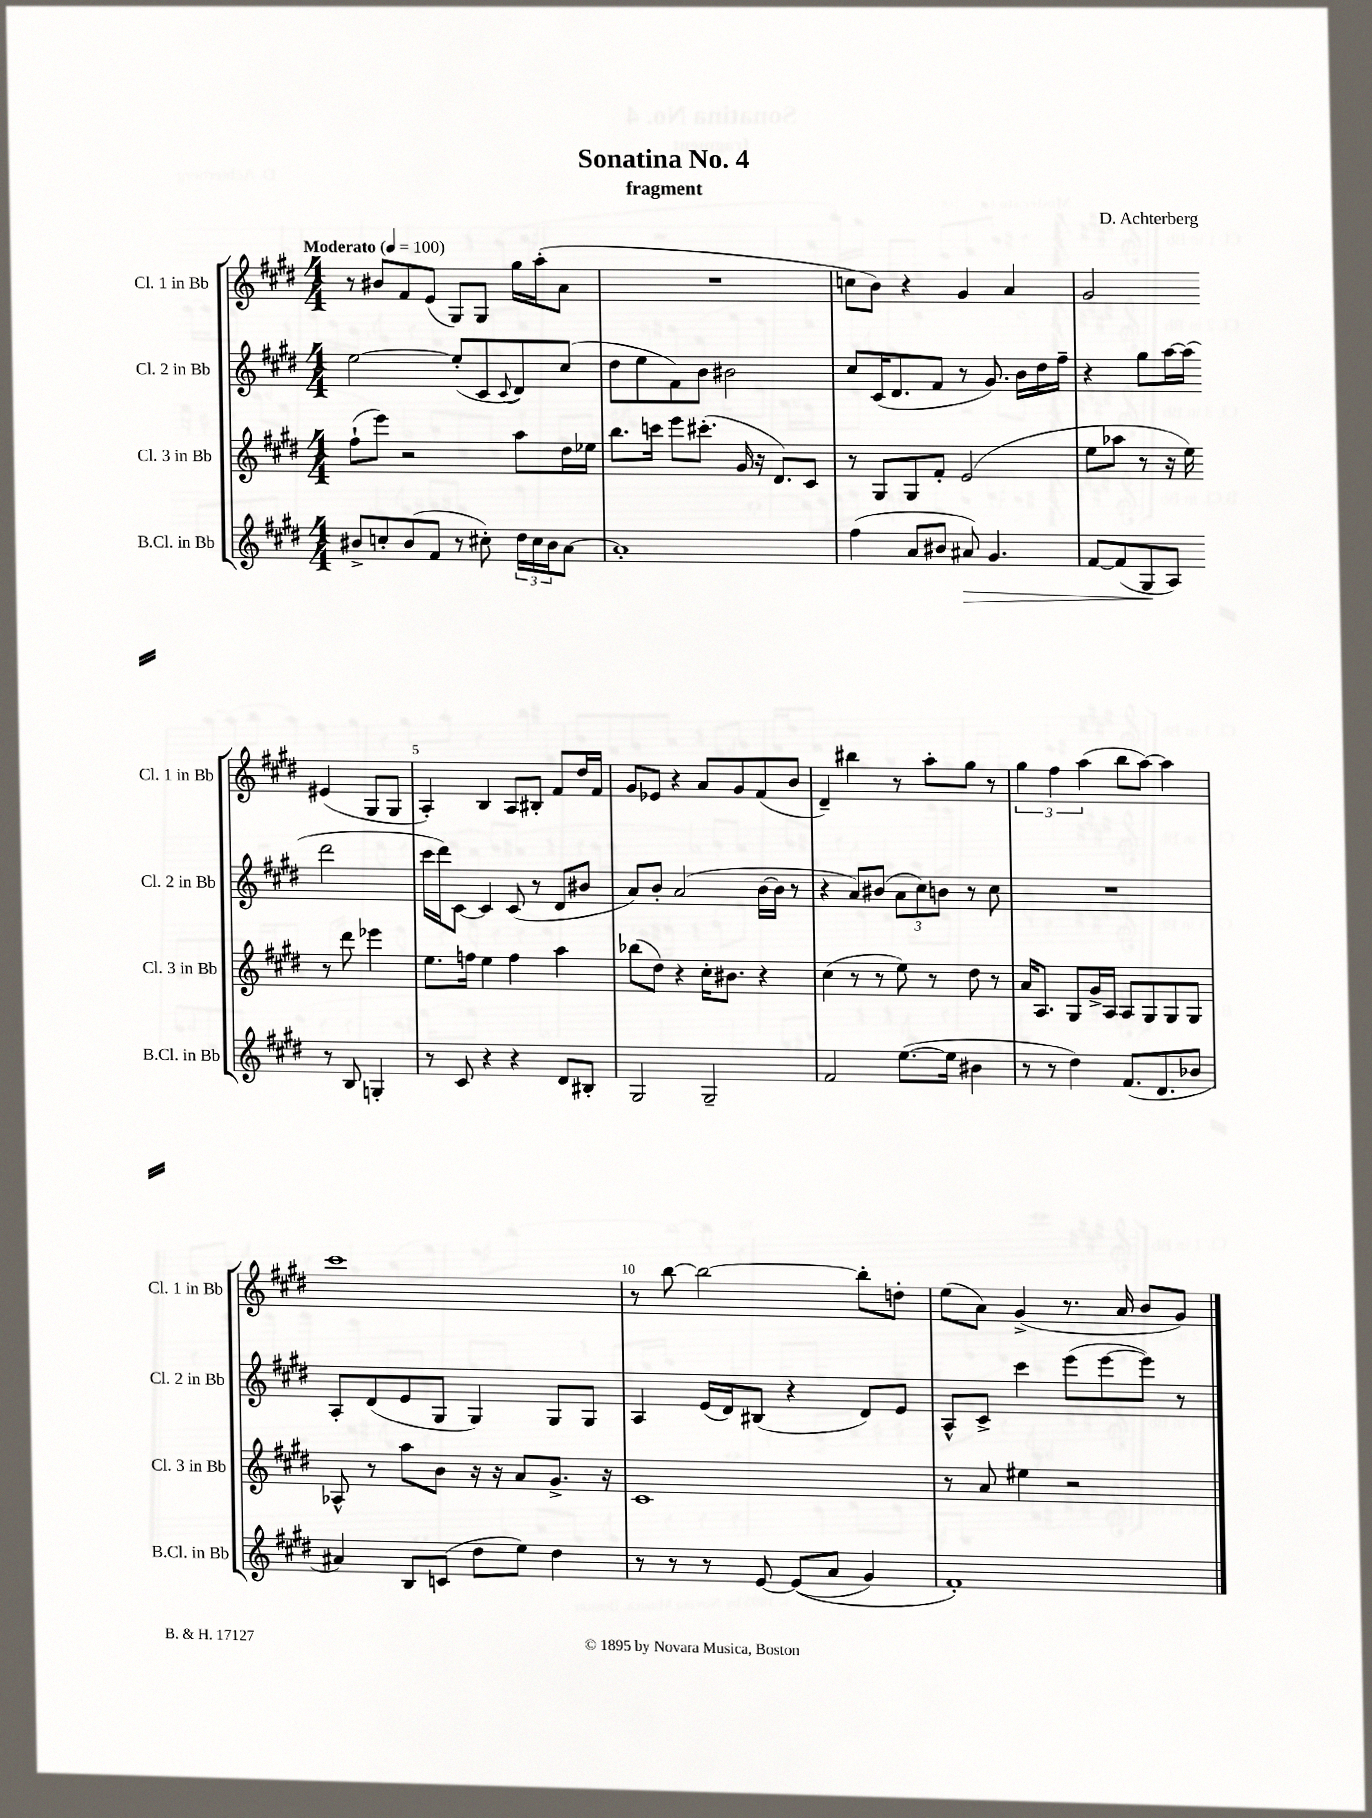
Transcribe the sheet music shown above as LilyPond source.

\header { title = "Sonatina No. 4" composer = "D. Achterberg" subtitle = "fragment" }
<<
\new StaffGroup <<
\new Staff = "s0" \with { instrumentName = "Cl. 1 in Bb" shortInstrumentName = "Cl. 1 in Bb" } {
    \clef treble \key e \major \numericTimeSignature \time 4/4 \tempo "Moderato" 4 = 100
    r8 bis'8 fis'8 e'8( gis8) gis8 gis''16 a''16-.( a'8 |
    R1 |
    c''8 b'8) r4 gis'4 a'4 |
    gis'2 eis'4( gis8 gis8 |
    a4-.) b4 a8 bis8-. fis'8 dis''16 fis'16 |
    gis'8 ees'8 r4 a'8 gis'8 fis'8( b'8 |
    dis'4--) bis''4 r8 a''8-. gis''8 r8 |
    \tuplet 3/2 { gis''4 fis''4 a''4( } b''8 a''8~) a''4 |
    cis'''1 |
    r8 b''8~ b''2~ b''8-. d''8-. |
    e''8( a'8) gis'4->( r8. a'16 b'8 gis'8) \bar "|." |
}
\new Staff = "s1" \with { instrumentName = "Cl. 2 in Bb" shortInstrumentName = "Cl. 2 in Bb" } {
    \clef treble \key e \major \numericTimeSignature \time 4/4
    e''2~ e''8-.( cis'8 \appoggiatura { cis'8 } dis'8) cis''8( |
    dis''8 e''8 fis'8) b'8 bis'2 |
    cis''8 cis'16( dis'8. fis'8 r8 gis'8.) b'16 dis''16 fis''16-- |
    r4 gis''8 a''16~ a''16( dis'''2 |
    cis'''16 dis'''16) cis'8~ cis'4 cis'8( r8 dis'8 bis'8 |
    a'8) b'8-. a'2( b'16~ b'16 r8 |
    r4 a'8) bis'8( \tuplet 3/2 { a'8 cis''8) b'8 } r8 cis''8 |
    R1 |
    a8-. dis'8( e'8 gis8 gis4) gis8 gis8 |
    a4 e'16( dis'16) bis8( r4 dis'8) e'8 |
    a8-^ cis'8-> cis'''4 e'''8( e'''8~ e'''8) r8 \bar "|." |
}
\new Staff = "s2" \with { instrumentName = "Cl. 3 in Bb" shortInstrumentName = "Cl. 3 in Bb" } {
    \clef treble \key e \major \numericTimeSignature \time 4/4
    fis''8-!( e'''8) r2 a''8 dis''16 ees''16 |
    b''8. c'''16 e'''8 cis'''8.-.( gis'16 r16 dis'8.) cis'8 |
    r8 gis8 gis8 fis'8-. e'2( |
    e''8 aes''8 r8 r16 e''16) r8 dis'''8 ees'''4 |
    e''8. f''16 e''4 f''4 a''4 |
    bes''8( dis''8) r4 cis''16-. bis'8. r4 |
    cis''4( r8 r8 e''8) r8 dis''8 r8 |
    a'16 a8. gis8 gis'16-> a16 a8 gis8 gis8 gis8 |
    aes8-^ r8 a''8 b'8 r16 r16 a'8 gis'8.-> r16 |
    cis'1 |
    r8 a'8 eis''4 r2 \bar "|." |
}
\new Staff = "s3" \with { instrumentName = "B.Cl. in Bb" shortInstrumentName = "B.Cl. in Bb" } {
    \clef treble \key e \major \numericTimeSignature \time 4/4
    bis'8-> c''8-. bis'8( fis'8 r8 cis''8-.) \tuplet 3/2 { dis''16 cis''16 bis'16 } a'8~ |
    a'1-. |
    fis''4( a'8 bis'8 ais'8\>) gis'4. |
    fis'8~ fis'8( gis8\! a8) r8 b8 g4-. |
    r8 cis'8 r4 r4 dis'8 bis8-. |
    gis2 gis2-- |
    fis'2 e''8.~( e''16 bis'4 |
    r8 r8 dis''4) fis'8.( dis'8. bes'8 |
    ais'4) b8 c'8( dis''8 e''8) dis''4 |
    r8 r8 r8 e'8~ e'8(\( a'8 gis'4) |
    fis'1-.\) \bar "|." |
}
>>
>>
\layout { \context { \Score \override BarNumber.break-visibility = ##(#f #t #t) barNumberVisibility = #(every-nth-bar-number-visible 5) } }
